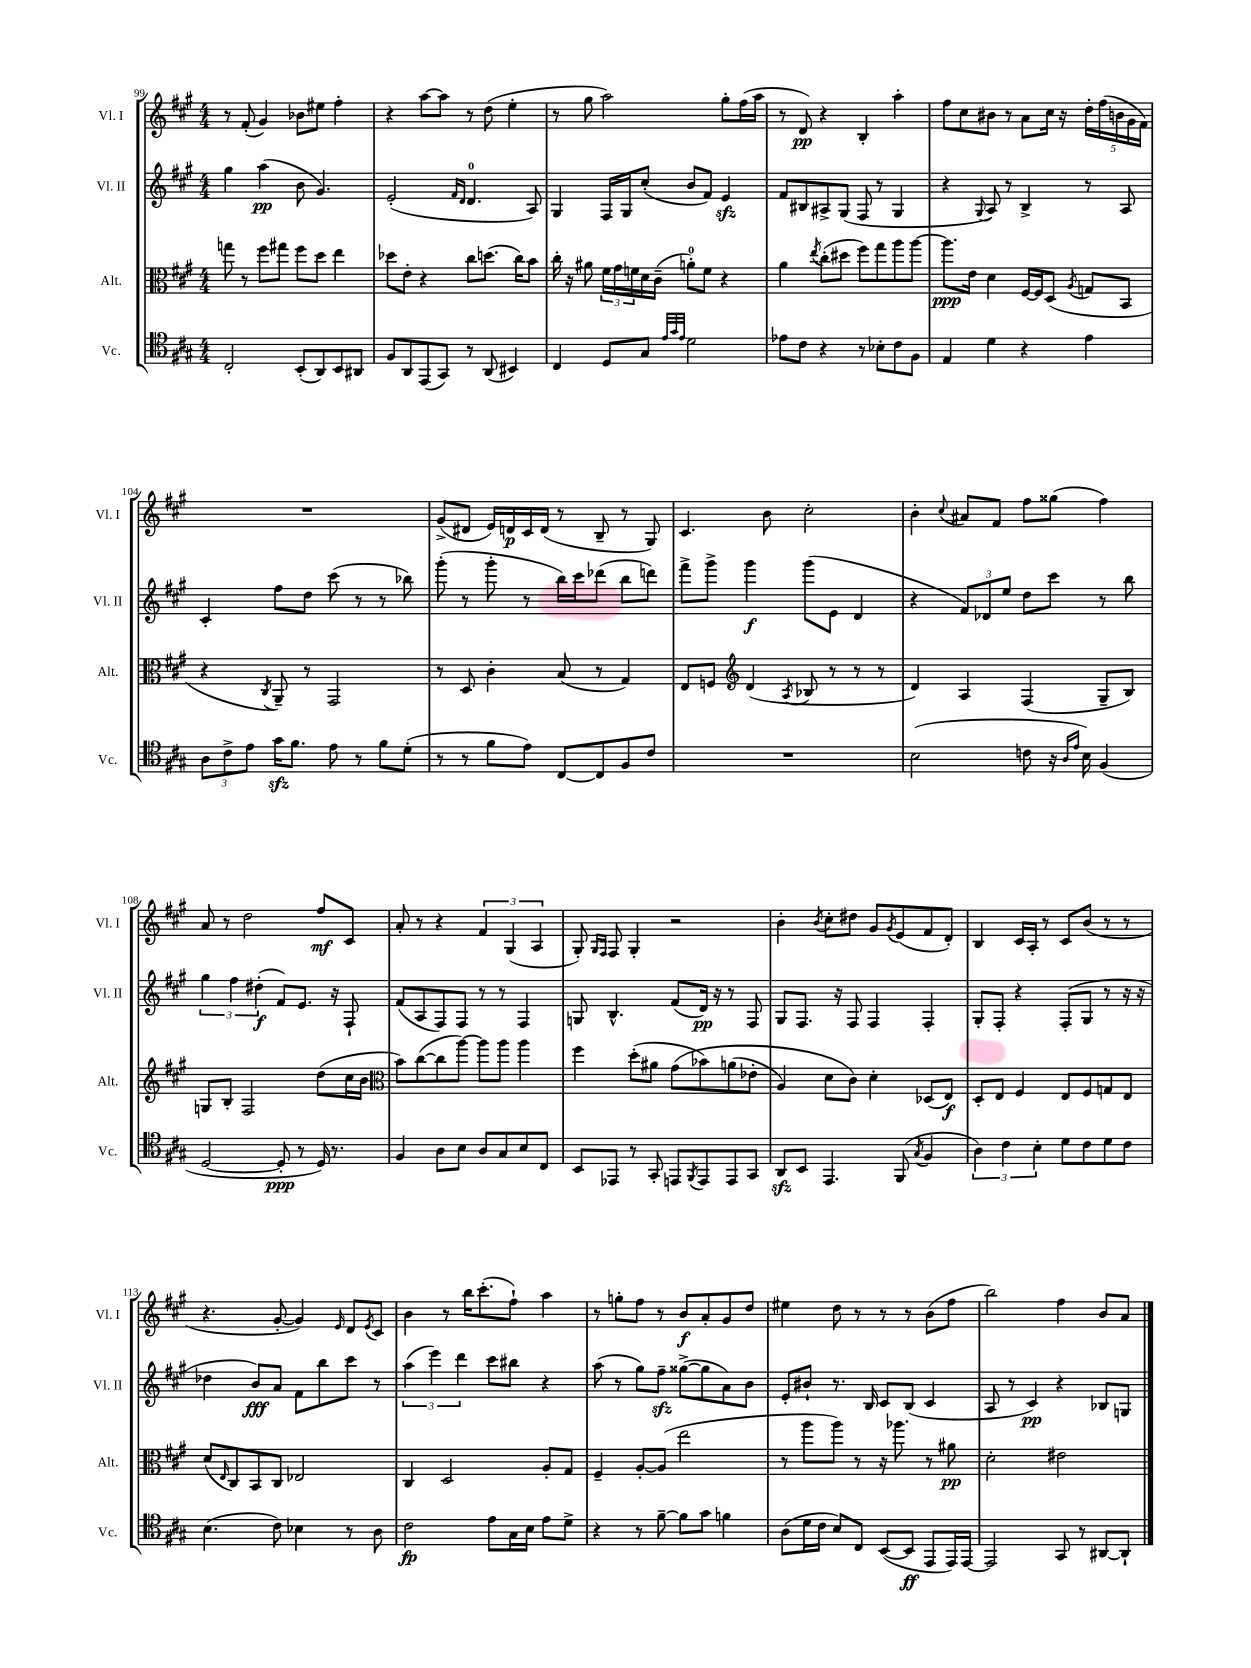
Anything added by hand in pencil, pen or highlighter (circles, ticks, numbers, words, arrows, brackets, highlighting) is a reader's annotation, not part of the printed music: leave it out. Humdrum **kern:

**kern	**dynam	**kern	**dynam	**kern	**dynam	**kern	**dynam
*part4	*part4	*part3	*part3	*part2	*part2	*part1	*part1
*staff4	*staff4	*staff3	*staff3	*staff2	*staff2	*staff1	*staff1
*I"Vc.	*	*I"Alt.	*	*I"Vl. II	*	*I"Vl. I	*
*I'Vc.	*	*I'Alt.	*	*I'Vl. II	*	*I'Vl. I	*
*clefC4	*	*clefC3	*	*clefG2	*	*clefG2	*
*k[f#c#g#]	*	*k[f#c#g#]	*	*k[f#c#g#]	*	*k[f#c#g#]	*
*M4/4	*	*M4/4	*	*M4/4	*	*M4/4	*
=99	=99	=99	=99	=99	=99	=99	=99
2C#'/	.	8ggn\	.	4gg#\	.	8r	.
.	.	8r	.	.	.	(8f#'/	.
.	.	8ff#\L	.	(4aa\	pp	4g#/)	.
.	.	8gg#X\J	.	.	.	.	.
(8BB'/L	.	8ff#\L	.	8b\	.	8b-X\L	.
8AA/)	.	8dd\J	.	4.g#/)	.	8ee#X\J	.
8BB/	.	4ee\	.	.	.	4ff#'\	.
8AA#X/J	.	.	.	.	.	.	.
=100	=100	=100	=100	=100	=100	=100	=100
8F#/L	.	8dd-X\L	.	(2e'/	.	4r	.
8AA/	.	8e'\J	.	.	.	.	.
(8EE/	.	4r	.	.	.	[8aa\L	.
8GG#/J)	.	.	.	.	.	8aa\J]	.
.	.	.	.	16qqf#/LL	.	.	.
.	.	.	.	16qqd/JJ	.	.	.
8r	.	8cc#\L	.	4.d/	.	8r	.
(8AA/	.	(8.ddn\J	.	.	.	(8dd\	.
4BB#X/)	.	.	.	.	.	4ee'\	.
.	.	16cc#\KL)	.	.	.	.	.
.	.	8b\J	.	8A/)	.	.	.
=101	=101	=101	=101	=101	=101	=101	=101
4C#/	.	16cc#'\	.	4G#/	.	8r	.
.	.	16r	.	.	.	.	.
.	.	8a#X\	.	.	.	8gg#\	.
8D/L	.	24f#\LL	.	16F#/LL	.	2aa\)	.
.	.	24g#\	.	.	.	.	.
.	.	.	.	16G#/J	.	.	.
.	.	24fn\	.	.	.	.	.
8G#/J	.	16d\	.	(8cc#'/J	.	.	.
.	.	(16c#~\JJ	.	.	.	.	.
32qqe/LLL	.	.	.	.	.	.	.
32qqg#/	.	.	.	.	.	.	.
32qqe/JJJ	.	.	.	.	.	.	.
2d\	.	8an'\L)	.	8b/L	.	.	.
.	.	8f\J	.	8f#/J)	.	.	.
.	.	4r	.	4ezz/	.	8gg#'\L	.
.	.	.	.	.	.	(16ff#\L	.
.	.	.	.	.	.	16aa\JJ	.
=102	=102	=102	=102	=102	=102	=102	=102
8e-X\L	.	4a\	.	8f#/L	.	8r	.
8c#\J	.	.	.	8B#X/	.	8d/)	pp
.	.	8qee/	.	.	.	.	.
4r	.	(8cc#'\L	.	8A#X^/	.	4r	.
.	.	8dd#X\J	.	(8G#/J	.	.	.
8r	.	8ff#\L)	.	8F#/	.	4B'/	.
8B-X'\L	.	8gg#\	.	8r	.	.	.
8c#\	.	8aa\	.	4G#/	.	4aa'\	.
8F#\J	.	[8aa\J	.	.	.	.	.
=103	=103	=103	=103	=103	=103	=103	=103
4E/	.	8.aa\L]	ppp	4r	.	8ff#\L	.
.	.	.	.	.	.	8cc#\	.
.	.	16e\Jk	.	.	.	.	.
.	.	.	.	8qqG#/	.	.	.
4d\	.	4d\	.	8A/)	.	8b#X\J	.
.	.	.	.	8r	.	8r	.
4r	.	[16F#/LL	.	4B^/	.	8a\L	.
.	.	16F#/J]	.	.	.	.	.
.	.	(8D/J	.	.	.	16cc#\Jk	.
.	.	.	.	.	.	16r	.
.	.	8qA/	.	.	.	.	.
4e\	.	8Gn/L	.	8r	.	20dd'\LL	.
.	.	.	.	.	.	(20ff#\	.
.	.	.	.	.	.	20bn\	.
.	.	8BB/J	.	8A/	.	.	.
.	.	.	.	.	.	20g#\	.
.	.	.	.	.	.	20f#\JJ)	.
!!LO:LB:g=z
=104	=104	=104	=104	=104	=104	=104	=104
12A\L	.	4r	.	4c#'/	.	1r	.
12c#^\	.	.	.	.	.	.	.
12e\J	.	.	.	.	.	.	.
.	.	8qC#/	.	.	.	.	.
16g#zz\KL	.	8AA~/)	.	8ff#\L	.	.	.
8.f#\J	.	.	.	.	.	.	.
.	.	8r	.	8dd\J	.	.	.
8e\	.	2GG#/	.	(8ccc#\	.	.	.
8r	.	.	.	8r	.	.	.
8f#\L	.	.	.	8r	.	.	.
(8d'\J	.	.	.	8bb-X\)	.	.	.
=105	=105	=105	=105	=105	=105	=105	=105
8r	.	8r	.	(8ggg#'\	.	(8g#^/L	.
8r	.	8D/	.	8r	.	8d#X/J	.
8f#\L	.	4c#'\	.	8ggg#'\	.	16e/LL)	.
.	.	.	.	.	.	16dn/	p
8e\J)	.	.	.	8r	.	16c#/	.
.	.	.	.	.	.	(16d/JJ	.
[8C#/L	.	(8B/	.	16bb\LL)	.	8r	.
.	.	.	.	16ccc#\J	.	.	.
8C#/]	.	8r	.	(8ddd-X\J	.	8B~/	.
8F#/	.	4G#/)	.	8bb\L	.	8r	.
8c#/J	.	.	.	8dddn\J)	.	8G#/)	.
=106	=106	=106	=106	=106	=106	=106	=106
1r	.	8E/L	.	8fff#^\L	.	4.c#/	.
.	.	8Fn/J	.	8ggg#^\J	.	.	.
*	*	*clefG2	*	*	*	*	*
.	.	(4d/	.	4ggg#\	f	.	.
.	.	.	.	.	.	8b\	.
.	.	8qA/	.	.	.	.	.
.	.	8B-X/	.	(8ggg#\L	.	2cc#'\	.
.	.	8r	.	8e\J	.	.	.
.	.	8r	.	4d/	.	.	.
.	.	8r	.	.	.	.	.
=107	=107	=107	=107	=107	=107	=107	=107
(2B\	.	4d/)	.	4r	.	4b'\	.
.	.	.	.	.	.	8qqcc#/	.
.	.	4A/	.	12f#/L)	.	8a#X/L	.
.	.	.	.	12d-X/	.	.	.
.	.	.	.	.	.	8f#/J	.
.	.	.	.	12ee/J	.	.	.
8cn\	.	(4F#/	.	8dd\L	.	8ff#\L	.
16r	.	.	.	8ccc#\J	.	(8gg##X\J	.
16qqA/LL	.	.	.	.	.	.	.
16qqe/JJ	.	.	.	.	.	.	.
16B\)	.	.	.	.	.	.	.
(4F#/	.	8G#~/L	.	8r	.	4ff#\)	.
.	.	8B/J)	.	8bb\	.	.	.
!!LO:LB:g=z
=108	=108	=108	=108	=108	=108	=108	=108
[2D/	.	8Gn/L	.	6gg#\	.	8a/	.
.	.	8B'/J	.	.	.	8r	.
.	.	.	.	6ff#\	.	.	.
.	.	2F#/	.	.	.	2dd\	.
.	.	.	.	(6dd#X'\	f	.	.
8D'/]	ppp	.	.	8f#/L)	.	.	.
8r	.	.	.	8.e/J	.	.	.
16D/)	.	(8dd\L	.	.	.	8ff#/L	mf
8.r	.	.	.	16r	.	.	.
.	.	16cc#\L	.	8F#`/	.	8c#/J	.
.	.	16b\JJ	.	.	.	.	.
=109	=109	=109	=109	=109	=109	=109	=109
*	*	*clefC3	*	*	*	*	*
4F#/	.	8b\L)	.	(8f#/L	.	8a'/	.
.	.	([8cc#\	.	8A/	.	8r	.
8A\L	.	8cc#\]	.	8F#/)	.	4r	.
8B\J	.	[8aa\J)	.	8F#/J	.	.	.
8A/L	.	8aa\L]	.	8r	.	6f#/	.
8G#/	.	8aa\J	.	8r	.	.	.
.	.	.	.	.	.	(6G#/	.
8B/	.	4aa\	.	4F#/	.	.	.
.	.	.	.	.	.	6A/	.
8C#/J	.	.	.	.	.	.	.
=110	=110	=110	=110	=110	=110	=110	=110
8BB/L	.	4ff#\	.	8Gn/	.	8G#'/)	.
.	.	.	.	.	.	16qqG#/LL	.
.	.	.	.	.	.	16qqF#/JJ	.
8EE-X/J	.	.	.	4.B^^/	.	8F#/	.
8r	.	(8dd'\L	.	.	.	4G#'/	.
8GG#'/	.	8a#X\J	.	.	.	.	.
8EEn/L	.	(8g#\L	.	(8f#/L	.	2r	.
8qFF#/	.	.	.	.	.	.	.
8EE/	.	8b-X\)	.	16d/Jk)	pp	.	.
.	.	.	.	16r	.	.	.
8EE/	.	(8an\	.	8r	.	.	.
8GG#/J	.	8e-X'\J	.	8F#/	.	.	.
=111	=111	=111	=111	=111	=111	=111	=111
8AAzz/L	.	4A/)	.	8G#/L	.	4b'\	.
8BB/J	.	.	.	8.F#/J	.	.	.
.	.	.	.	.	.	8qb/	.
4.EE/	.	8d\L	.	.	.	8cc#'\L	.
.	.	.	.	16r	.	.	.
.	.	8c#\J)	.	8F#/	.	8dd#X\J	.
.	.	4d'\	.	4F#/	.	8g#/L	.
.	.	.	.	.	.	8qg#/	.
(8FF#/	.	.	.	.	.	(8e/	.
8qG#/	.	.	.	.	.	.	.
4F#/	.	(8D-X/L	.	4F#'/	.	8f#/	.
.	.	8E/J)	f	.	.	8d'/J)	.
=112	=112	=112	=112	=112	=112	=112	=112
6A\)	.	8D'/L	.	8G#'/L	.	4B/	.
.	.	8E/J	.	8F#'/J	.	.	.
6c#\	.	.	.	.	.	.	.
.	.	4F#/	.	4r	.	16c#/LL	.
.	.	.	.	.	.	16A'/JJ	.
6B'\	.	.	.	.	.	.	.
.	.	.	.	.	.	8r	.
8d\L	.	8E/L	.	(8F#'/L	.	8c#/L	.
8c#\	.	8F#/	.	8G#/J	.	(8b/J	.
8d\	.	8Gn/	.	8r	.	8r	.
8c#\J	.	8E/J	.	16r	.	8r	.
.	.	.	.	16r	.	.	.
!!LO:LB:g=z
=113	=113	=113	=113	=113	=113	=113	=113
(4.B\	.	(8d/L	.	4dd-X\	.	4.r	.
.	.	16qqE/	.	.	.	.	.
.	.	8C#/)	.	.	.	.	.
.	.	8BB/	.	8b/L)	fff	.	.
8c#\)	.	8C#/J	.	8a/J	.	[8g#'/	.
4B-X\	.	2E-X/	.	8f#\L	.	4g#/])	.
.	.	.	.	8bb\	.	.	.
.	.	.	.	.	.	16qqe/	.
8r	.	.	.	8ccc#\J	.	8d/L	.
.	.	.	.	.	.	8qe/	.
8A\	.	.	.	8r	.	8c#/J	.
=114	=114	=114	=114	=114	=114	=114	=114
2c#\	fp	4C#/	.	(6aa\	.	4b\	.
.	.	.	.	6eee\)	.	.	.
.	.	2D/	.	.	.	8r	.
.	.	.	.	6ddd\	.	.	.
.	.	.	.	.	.	16bb\KL	.
.	.	.	.	.	.	(8.ccc#'\	.
8e\L	.	.	.	8ccc#\L	.	.	.
16G#\L	.	.	.	8bb#X\J	.	8ff#`\J)	.
16B\JJ	.	.	.	.	.	.	.
8e\L	.	8A'/L	.	4r	.	4aa\	.
8d^\J	.	8G#/J	.	.	.	.	.
=115	=115	=115	=115	=115	=115	=115	=115
4r	.	4F#~/	.	(8aa\	.	8r	.
.	.	.	.	8r	.	8ggn'\L	.
8r	.	[8A'/L	.	8gg#\L)	.	8ff#\J	.
[8f#~\	.	(8A/J]	.	8ff#zz~\J	.	8r	.
8f#\L]	.	2ee\	.	([8gg##X^\L	.	8b/L	f
8g#\J	.	.	.	8gg##\]	.	8a'/	.
4fn\	.	.	.	8a\)	.	8g#/	.
.	.	.	.	8b\J	.	8dd/J	.
=116	=116	=116	=116	=116	=116	=116	=116
(8A\L	.	8r	.	8e'/L	.	4ee#X\	.
16d\L	.	8aa\L	.	8b#X`/J	.	.	.
16c#\JJ	.	.	.	.	.	.	.
8B/L)	.	8aa\J)	.	8.r	.	8dd\	.
8C#/J	.	8r	.	.	.	8r	.
.	.	.	.	16B/	.	.	.
([8BB/L	.	16r	.	8c#/L	.	8r	.
.	.	8.aa-X\	.	.	.	.	.
8BB/J]	ff	.	.	(8B/J	.	8r	.
8EE/L	.	8r	.	4c#/	.	(8b\L	.
16EE/L)	.	8a#X\	pp	.	.	8ff#\J	.
[16EE/JJ	.	.	.	.	.	.	.
=117	=117	=117	=117	=117	=117	=117	=117
2EE/]	.	2d'\	.	8A/	.	2bb\)	.
.	.	.	.	8r	.	.	.
.	.	.	.	4c#/)	pp	.	.
8GG#/	.	2e#X\	.	4r	.	4ff#\	.
8r	.	.	.	.	.	.	.
[8AA#X/L	.	.	.	8B-X/L	.	8b/L	.
8AA#`/J]	.	.	.	8Gn/J	.	8a/J	.
==	==	==	==	==	==	==	==
*-	*-	*-	*-	*-	*-	*-	*-
